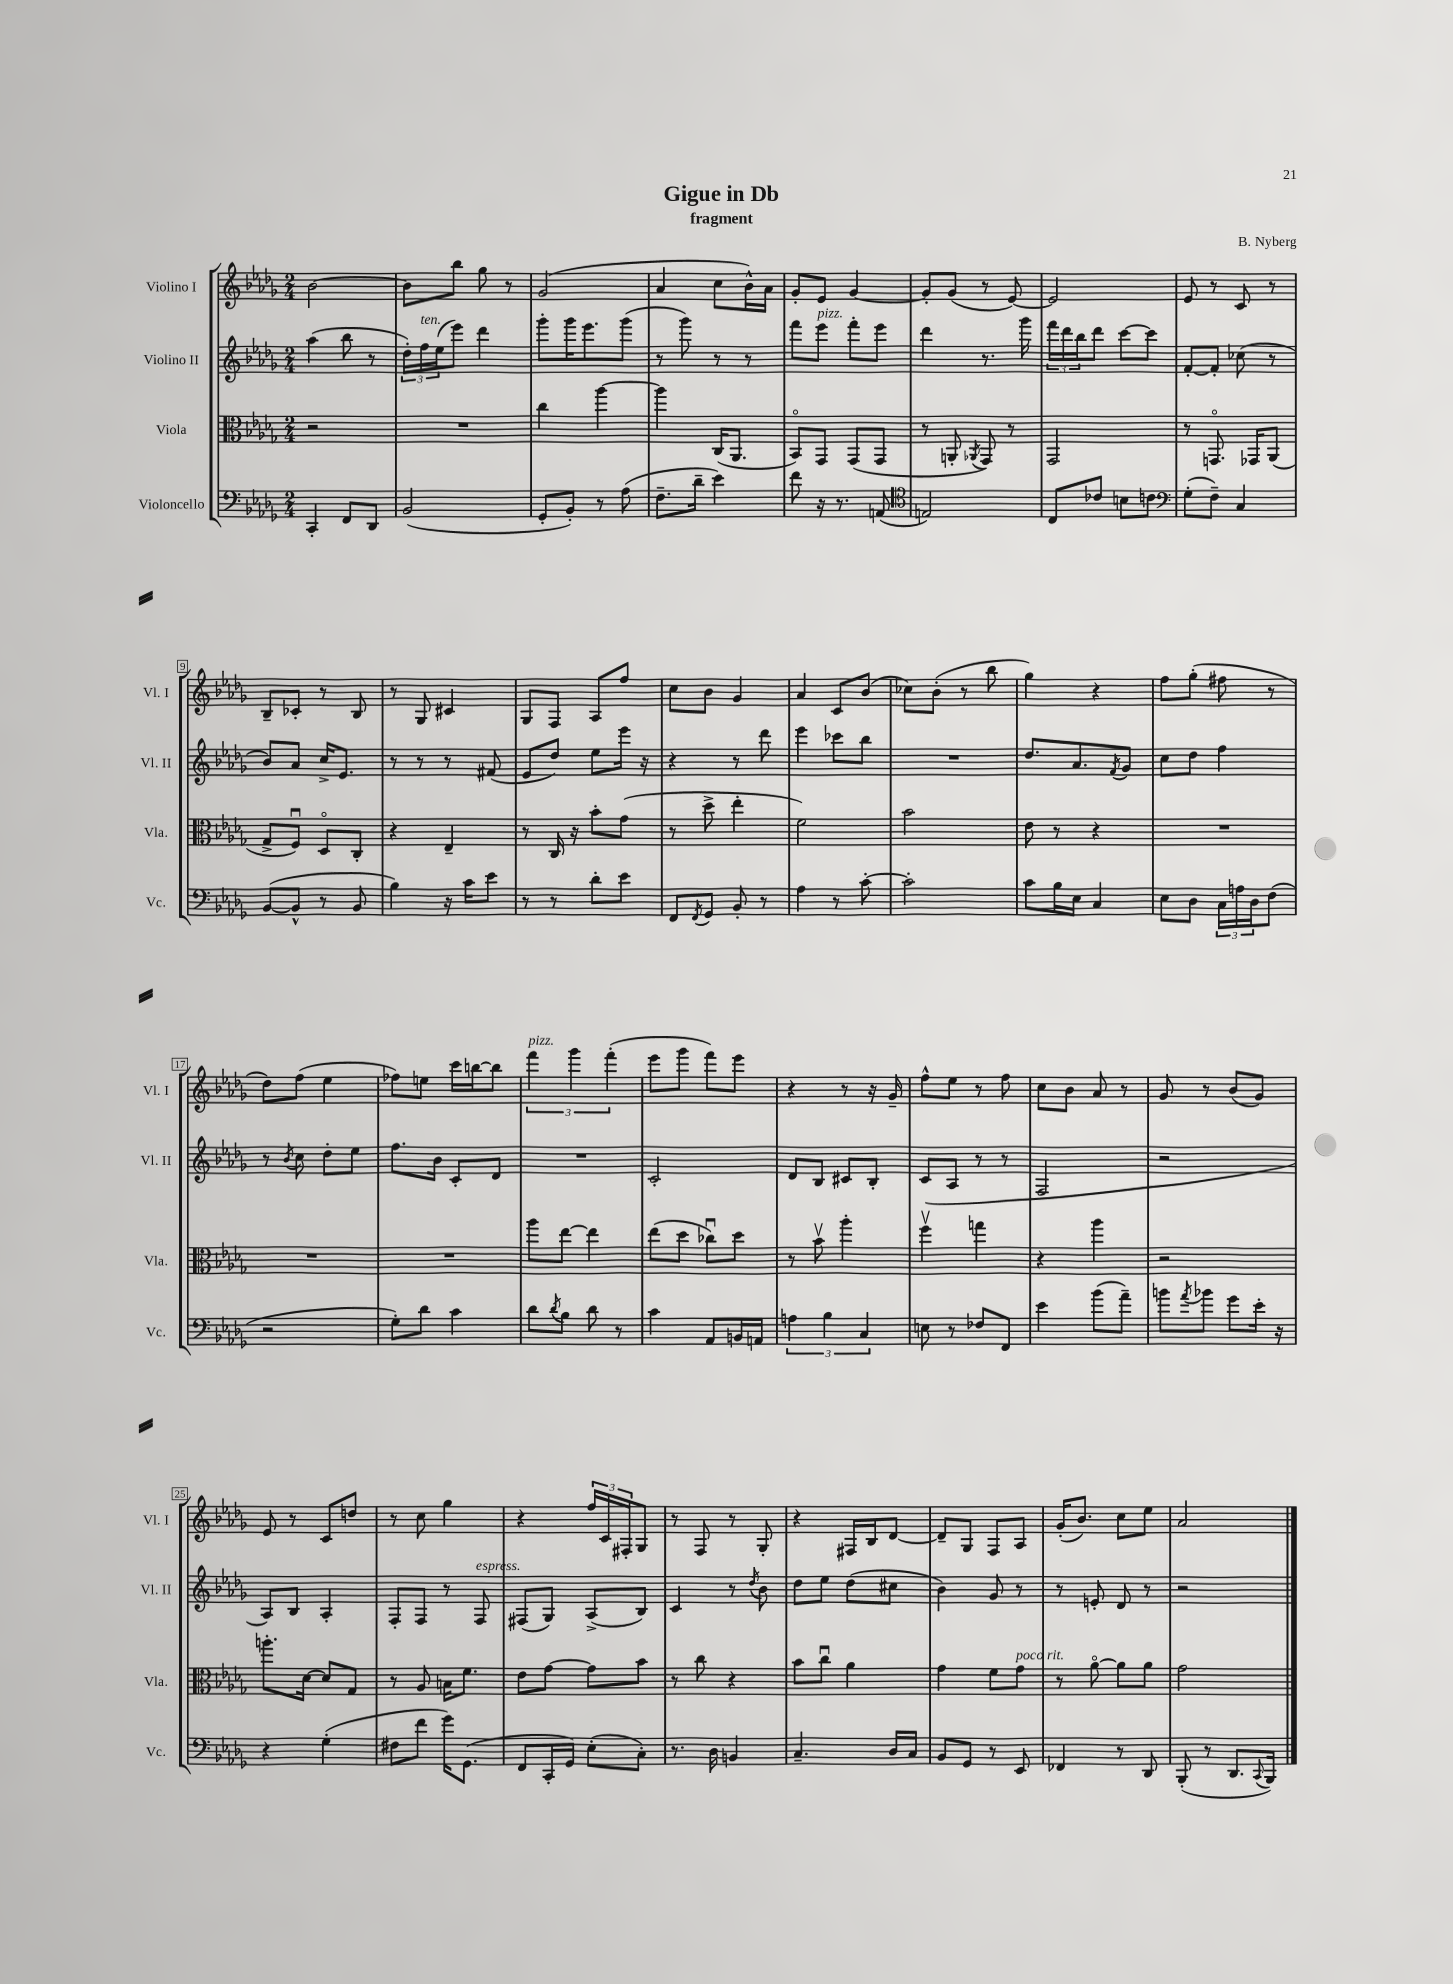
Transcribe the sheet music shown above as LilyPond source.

\header { title = "Gigue in Db" composer = "B. Nyberg" subtitle = "fragment" }
<<
\new StaffGroup <<
\new Staff = "s0" \with { instrumentName = "Violino I" shortInstrumentName = "Vl. I" } {
    \clef treble \key des \major \numericTimeSignature \time 2/4
    bes'2~ |
    bes'8 bes''8 ges''8 r8 |
    ges'2( |
    aes'4 c''8 bes'16-^) aes'16 |
    ges'8-. ees'8 ges'4~ |
    ges'8-. ges'8( r8 ees'8~) |
    ees'2 |
    ees'8 r8 c'8 r8 |
    bes8-- ces'8-. r8 bes8 |
    r8 ges8 cis'4 |
    ges8 f8 aes8 f''8 |
    c''8 bes'8 ges'4 |
    aes'4 c'8 bes'8( |
    ces''8) bes'8-.( r8 bes''8 |
    ges''4) r4 |
    f''8 ges''8-.( fis''8 r8 |
    des''8) f''8( ees''4 |
    fes''8) e''8 c'''16 b''16~ b''8 |
    \tuplet 3/2 { f'''4^\markup { \italic "pizz." } ges'''4 f'''4-.( } |
    ees'''8 ges'''8 f'''8) ees'''8 |
    r4 r8 r16 ges'16-- |
    f''8-^ ees''8 r8 f''8 |
    c''8 bes'8 aes'8 r8 |
    ges'8 r8 bes'8( ges'8) |
    ees'8 r8 c'8 d''8 |
    r8 c''8 ges''4 |
    r4 \tuplet 3/2 { f''16 c'16 fis16-. } ges8 |
    r8 f8 r8 ges8-. |
    r4 fis16 bes16 des'8~ |
    des'8-- ges8 f8 aes8 |
    ges'16-.( bes'8.) c''8 ees''8 |
    aes'2 \bar "|." |
}
\new Staff = "s1" \with { instrumentName = "Violino II" shortInstrumentName = "Vl. II" } {
    \clef treble \key des \major \numericTimeSignature \time 2/4
    aes''4( bes''8 r8 |
    \tuplet 3/2 { des''16-.) f''16^\markup { \italic "ten." } ees''16( } ees'''8) des'''4 |
    ges'''8-. ges'''16 ees'''8. ges'''8( |
    r8 ges'''8) r8 r8 |
    f'''8 ees'''8^\markup { \italic "pizz." } f'''8-. ees'''8 |
    des'''4 r8. ges'''16 |
    \tuplet 3/2 { f'''16 des'''16 bes''16 } des'''8 c'''8~ c'''8 |
    f'8~-. f'8-. ces''8( r8 |
    bes'8) aes'8 c''16-> ees'8. |
    r8 r8 r8 fis'8( |
    ees'8 des''8) ees''8 ees'''16 r16 |
    r4 r8 des'''8 |
    ees'''4 ces'''8 bes''8 |
    R2 |
    des''8. aes'8. \acciaccatura { f'8 } ges'8 |
    c''8 des''8 f''4 |
    r8 \acciaccatura { bes'8 } c''8 des''8-. ees''8 |
    f''8. bes'16 c'8-. des'8 |
    R2 |
    c'2-. |
    des'8 bes8 cis'8 bes8-. |
    c'8( aes8 r8 r8 |
    f2 |
    r2 |
    aes8) bes8 aes4-. |
    f8-. f8 r8 f8^\markup { \italic "espress." } |
    fis8( ges8) aes8->( bes8) |
    c'4 r8 \acciaccatura { des''8 } bes'8 |
    des''8 ees''8 des''8( cis''8 |
    bes'4) ges'8 r8 |
    r8 e'8-. des'8 r8 |
    r2 \bar "|." |
}
\new Staff = "s2" \with { instrumentName = "Viola" shortInstrumentName = "Vla." } {
    \clef alto \key des \major \numericTimeSignature \time 2/4
    r2 |
    R2 |
    c''4 aes''4~ |
    aes''4 c16( aes,8. |
    bes,8\flageolet) ges,8 ges,8( ges,8 |
    r8 a,8-. \acciaccatura { aes,8 } ges,8) r8 |
    ges,2 |
    r8 g,8.\flageolet ges,16 aes,8( |
    ges8-> f8\downbow) des8\flageolet c8-. |
    r4 ees4-- |
    r8 c16 r16 bes'8-. ges'8( |
    r8 des''8-> ees''4-. |
    f'2) |
    bes'2 |
    ees'8 r8 r4 |
    R2 |
    R2 |
    R2 |
    aes''8 ees''8~ ees''4 |
    ees''8( des''8 ces''8\downbow) des''8 |
    r8 bes'8\upbow aes''4-. |
    f''4\upbow g''4 |
    r4 aes''4 |
    r2 |
    a''8.-. des'16~ des'8 ges8 |
    r8 aes8 b16 f'8. |
    ees'8 ges'8~ ges'8 bes'8 |
    r8 c''8 r4 |
    bes'8 c''8\downbow aes'4 |
    ges'4 f'8 ges'8^\markup { \italic "poco rit." } |
    r8 aes'8~\flageolet aes'8 aes'8 |
    ges'2 \bar "|." |
}
\new Staff = "s3" \with { instrumentName = "Violoncello" shortInstrumentName = "Vc." } {
    \clef bass \key des \major \numericTimeSignature \time 2/4
    c,4-. f,8 des,8 |
    bes,2( |
    ges,8-. bes,8-.) r8 aes8( |
    f8.-- des'16-- ees'4) |
    f'8 r16 r8. a,8( |
    \clef tenor e2) |
    c8 ces'8 b8 c'8 |
    \clef bass ges8-.( f8--) c4 |
    bes,8~( bes,8-^ r8 bes,8 |
    bes4) r16 c'16 ees'8 |
    r8 r8 des'8-. ees'8 |
    f,8 \acciaccatura { f,8 } ges,8 bes,8-. r8 |
    aes4 r8 c'8~-. |
    c'2-. |
    c'8 bes16 ees16 c4 |
    ees8 des8 \tuplet 3/2 { c16 a16 des16 } f8( |
    r2 |
    ges8-.) des'8 c'4 |
    des'8 \acciaccatura { des'8 } bes8 des'8 r8 |
    c'4 aes,8 b,16 a,16 |
    \tuplet 3/2 { a4 bes4 c4 } |
    e8 r8 fes8 f,8 |
    ees'4 bes'8( aes'8--) |
    b'8 \acciaccatura { aes'8 } bes'8 ges'8 ees'16-. r16 |
    r4 ges4-.( |
    fis8 f'8 ges'16) ges,8.( |
    f,8 c,16-. ges,16) ees8-.( c8-.) |
    r8. des16 b,4 |
    c4.-- des16 c16 |
    bes,8 ges,8 r8 ees,8 |
    fes,4 r8 des,8 |
    bes,,8-.( r8 des,8. \appoggiatura { c,8 } bes,,16) \bar "|." |
}
>>
>>
\layout { \context { \Score \override BarNumber.stencil = #(make-stencil-boxer 0.1 0.3 ly:text-interface::print) } }
